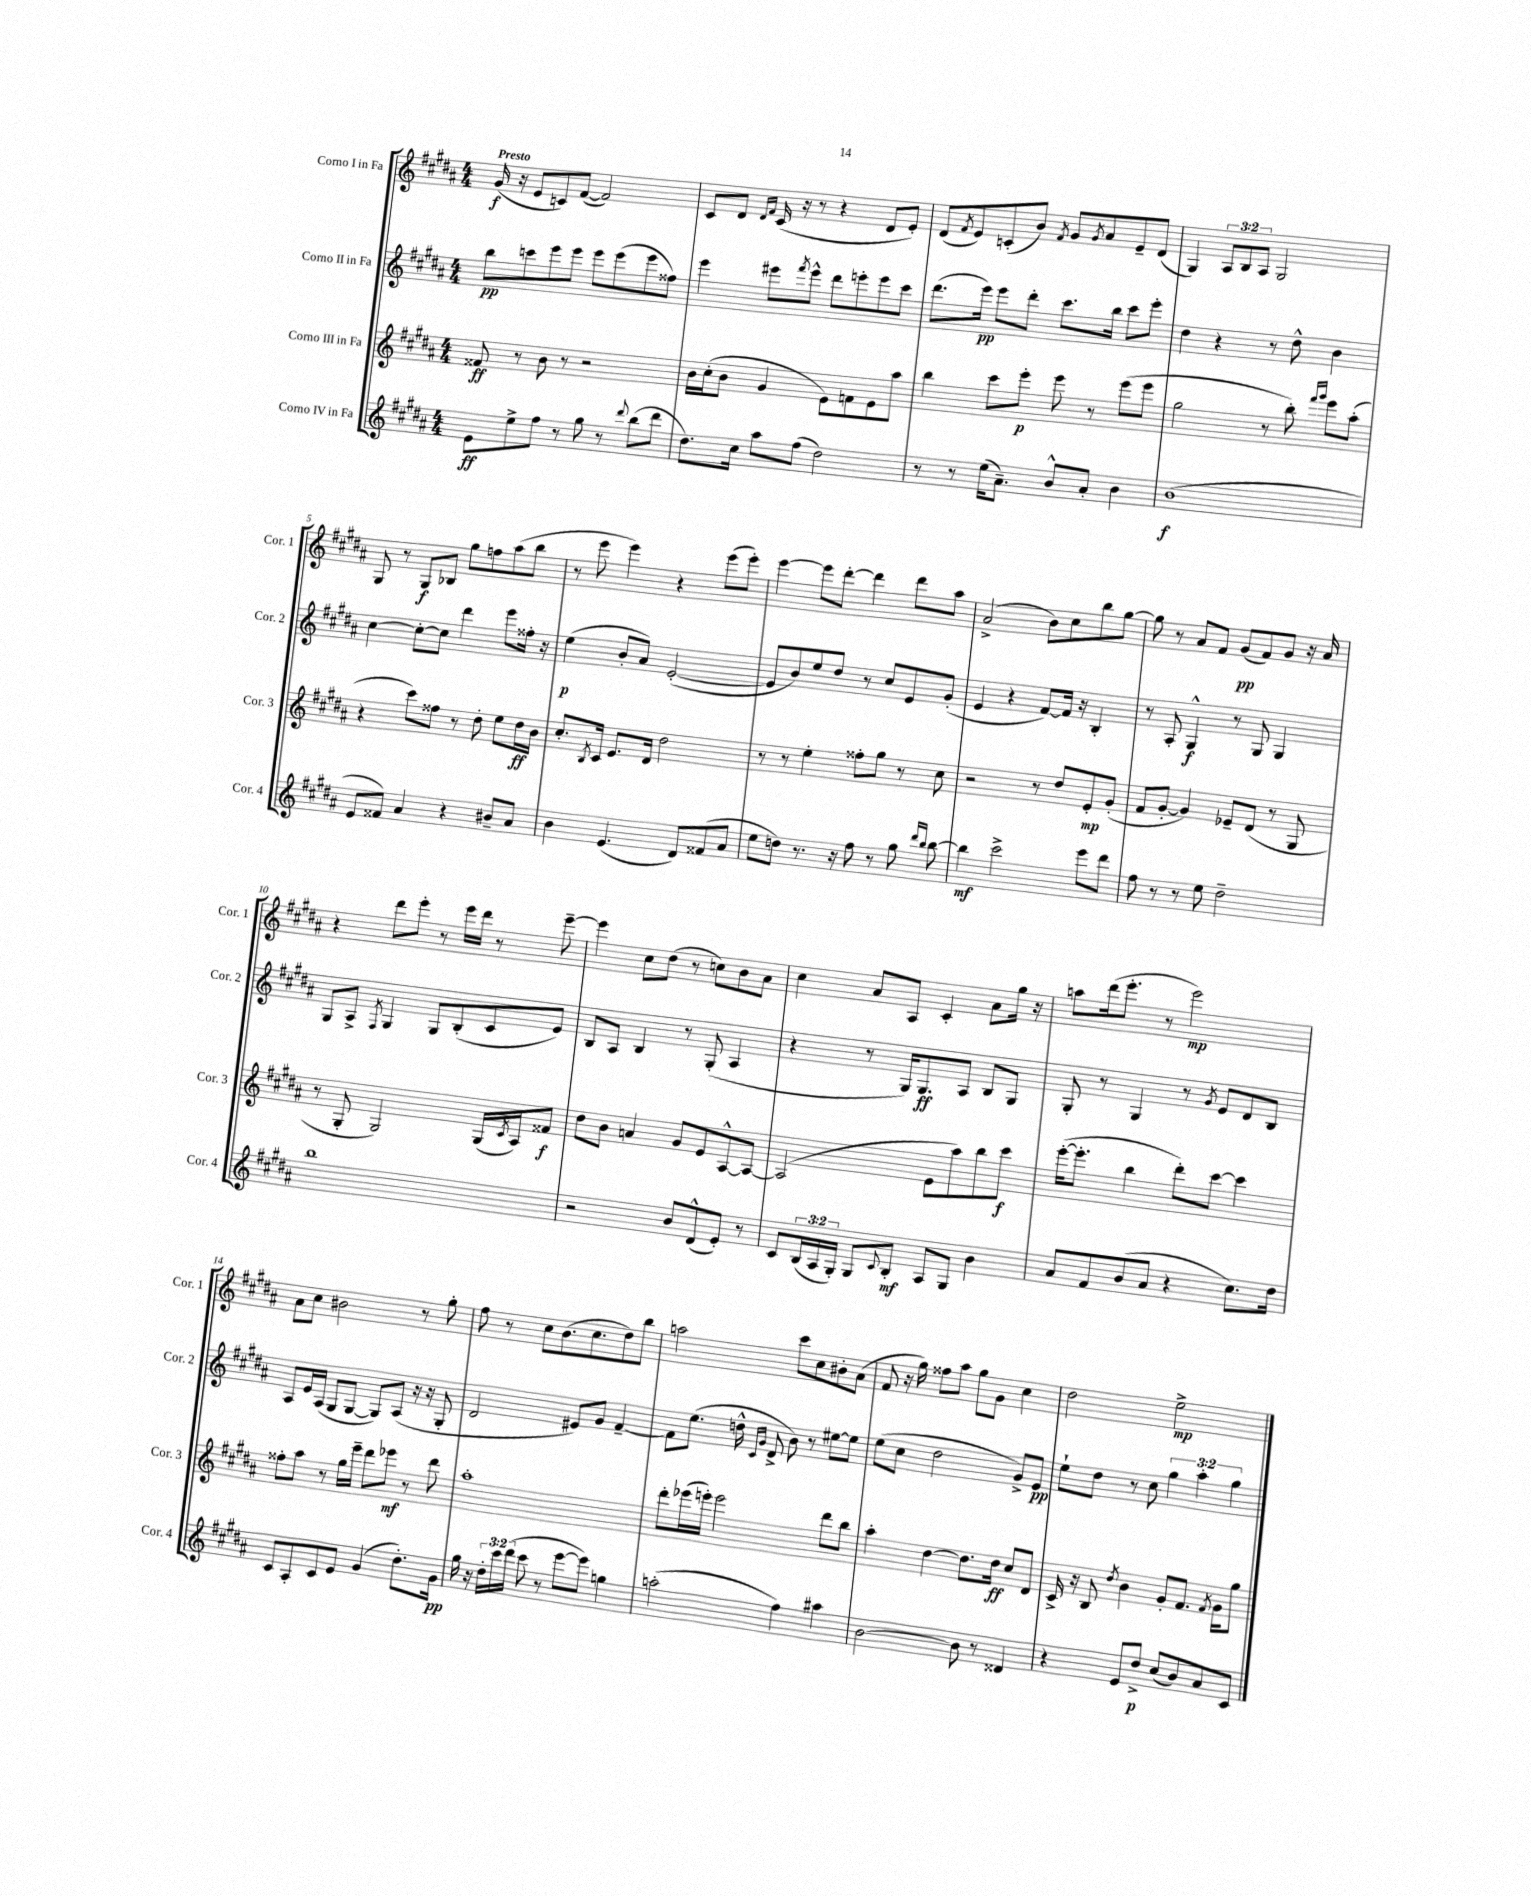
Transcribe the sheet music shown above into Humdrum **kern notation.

**kern	**kern	**kern	**kern
*staff4	*staff3	*staff2	*staff1
*clefG2	*clefG2	*clefG2	*clefG2
*k[f#c#g#d#a#]	*k[f#c#g#d#a#]	*k[f#c#g#d#a#]	*k[f#c#g#d#a#]
*M4/4	*M4/4	*M4/4	*M4/4
8e	8f##	8bb	(16g#
.	.	.	16r
8ee^	8r	8ccc	8e
8ff#	8b	8eee	8c)
8r	8r	8eee	([8f#
8gg#	2r	8eee	2f#])
8r	.	(8eee	.
8qqddd#	.	.	.
(8bb	.	8eee	.
8ddd#	.	8ff##)	.
=	=	=	=
8.dd#)	16b	4eee	8c#
.	(16cc#'	.	.
.	8b	.	8d#
16cc#	.	.	.
.	.	.	16qqd#
.	.	.	16qqf#
8aa#	4g#	8eee#	(16c#
.	.	.	16r
.	.	8qfff#	.
(8ff#	.	8eee#^^	8r
2dd#)	8e)	8ddd#	4r
.	8f	8eee'	.
.	8e	8eee	8d#
.	8aa#	8ccc#	8e')
=	=	=	=
8r	4bb	(8.ddd#	(8d#
.	.	.	8qf#
8r	.	.	8e)
.	.	16eee)	.
(16ee	8ccc#	8eee	(8c'
8.a#~)	.	.	.
.	8eee'	8ddd#'	8b)
.	.	.	8qf#
8b^^	8eee	8.ccc#	8g#
.	.	.	8qg#
8a#'	8r	.	8a#
.	.	16bb	.
4b	(8eee	8ccc#	8e~
.	8eee	8eee'	(8d#
=	=	=	=
(1b	2gg#	4dd#	4G#)
.	.	4r	12A#
.	.	.	12B
.	.	.	12A#
.	8r	8r	2G#
.	8bb')	8dd#^^	.
.	16qqfff#	.	.
.	16qqggg#	.	.
.	8eee	4b	.
.	(8aa#'	.	.
=	=	=	=
8e	4r	[4cc#	8G#
8f##)	.	.	8r
4a#	8ccc#)	8cc#'_	8G#
.	8ff##	8cc#]	8B-
4r	8r	4ddd#	8gg#
.	8dd#'	.	8ff
8b#~	8ee	8eee	(8aa#
8a#	16dd#	16ff##'	8bb
.	16b	16r	.
=	=	=	=
4b	8.cc#'	(4ee	8r
.	.	.	8eee
.	8qB	.	.
.	16c#	.	.
(4.e	8.e	8b'	4eee)
.	.	8a#)	.
.	16d#	.	.
.	2dd#	([2e'	4r
8d#)	.	.	.
(8f##	.	.	(8eee
8a#	.	.	8eee')
=	=	=	=
8ee	8r	8e]	[4eee
8dd)	8r	8b)	.
8.r	4ee'	8ee	8eee]
.	.	8dd#	[8ddd#'
16r	.	.	.
8ff#	8ff##'	8r	4ddd#]
8r	8gg#	8cc#	.
8gg#	8r	8e	8ddd#
16qqddd#	.	.	.
16qqbb	.	.	.
[8bb	8cc#	(8g#'	8aa#
=	=	=	=
4bb]	2r	4e	(2a#^
2ccc#^	.	4r	.
.	8r	[8f#)	8b)
.	8dd#	16f#]	8cc#
.	.	16r	.
8eee	8e'	4B'	8bb
8ddd#	(8g#'	.	[8gg#
=	=	=	=
8ff#	8f#	8r	8gg#]
8r	[8g#'	8A#'	8r
8r	4g#])	4G#^^	8a#
8ee	.	.	8f#
2dd#~	8e-~	8r	(8g#
.	(8d#	8G#	8f#)
.	8r	4G#	8g#
.	8G#	.	16r
.	.	.	16a#
=	=	=	=
1bb	8r	8G#	4r
.	8G#'	8A#^	.
.	.	8qF#	.
.	2G#)	4G#	8ddd#
.	.	.	8eee'
.	.	8G#	8r
.	.	(8B'	16eee
.	.	.	16ddd#
.	(16G#	8c#	8r
.	8qc#	.	.
.	16A#)	.	.
.	8f##	8e)	[8eee~
=	=	=	=
2r	8dd#	8B	4eee]
.	8b	8A#	.
.	4a	4B	8cc#
.	.	.	(8dd#
8b	8g#	8r	8r
(8d#^^	8e	(8G#'	8cc)
8e')	[8A#^^	4A#	8b
8r	8A#_	.	8a#
=	=	=	=
8c#	(2A#]	4r	4cc#
(24B	.	.	.
24A#	.	.	.
24G#')	.	.	.
8G#	.	8r	8a#
8qqc#	.	.	.
8B'	.	16G#)	8A#
.	.	8.G#	.
8A#	8e	.	4c#'
8G#	8aa#)	8A#	.
4b	8bb	8B	8a#
.	8ccc#	8G#	16gg#
.	.	.	16r
=	=	=	=
8a#	([16eee'	8G#'	8aa
.	8.eee']	.	.
8f#	.	8r	(16ddd#
.	.	.	8.eee'
(8b	4bb	4G#	.
8a#	.	.	8r
4r	8ddd#')	8r	2eee)
.	.	8qg#	.
.	[8ccc#	8e	.
8.cc#)	4ccc#]	8d#	.
.	.	8B	.
16dd#	.	.	.
=	=	=	=
8c#	8ff##'	8A#	8a#
8A#'	8aa#	16e	8cc#
.	.	(16A#	.
8c#	8r	8G#	2b#
8e	16gg#	[8G#	.
.	16eee~	.	.
(4g#	8ddd#	8G#])	.
.	8eee-	(8A#	.
8.dd#')	8r	16r	8r
.	.	16r	.
.	8ddd#	8G#'	8gg#'
16g#	.	.	.
=	=	=	=
16gg#	1aa#'	2d#	8ff#
16r	.	.	.
24dd#'	.	.	8r
24ccc#	.	.	.
(24ddd#	.	.	.
8ccc#	.	.	8cc#
8r	.	.	(8.b
[8eee	.	8e#)	.
.	.	.	8.cc#
8eee])	.	8g#	.
4gg	.	[4f#~	8dd#)
.	.	.	8bb
=	=	=	=
(2aa'	8ddd#'	8f#]	2aa
.	(16eee-	(8.ee	.
.	16eee')	.	.
.	2eee	.	.
.	.	16dd^^	.
.	.	16qqc#	.
.	.	16qqg#	.
.	.	8d#^	.
4ff#)	.	8b)	8ccc#
.	.	8r	8cc#
4aa#	8ddd#	[8ee#	8b#'
.	8bb	8ee#]	(8a#
=	=	=	=
[2b	4aa#'	(8ee	8f#
.	.	8cc#	16r
.	.	.	16gg#)
.	[4dd#	2dd#	8ff##
.	.	.	8aa#
8b]	8.dd#]	.	8gg#
8r	.	.	8g#
.	16dd#	.	.
4d##	8cc#	8g#^)	4cc#
.	8d#	8e	.
=	=	=	=
4r	16c#^	8ee`	2dd#
.	16r	.	.
.	8B	8dd#	.
.	8qdd#	.	.
8e	4b	8r	.
8dd#^	.	8cc#	.
(8cc#	8g#'	6gg#	2ee^
8b)	8.f#	.	.
.	.	6aa#'	.
8a#	.	.	.
.	8qf#	.	.
.	16g#	.	.
.	.	6gg#	.
8c#	8gg#	.	.
==	==	==	==
*-	*-	*-	*-
